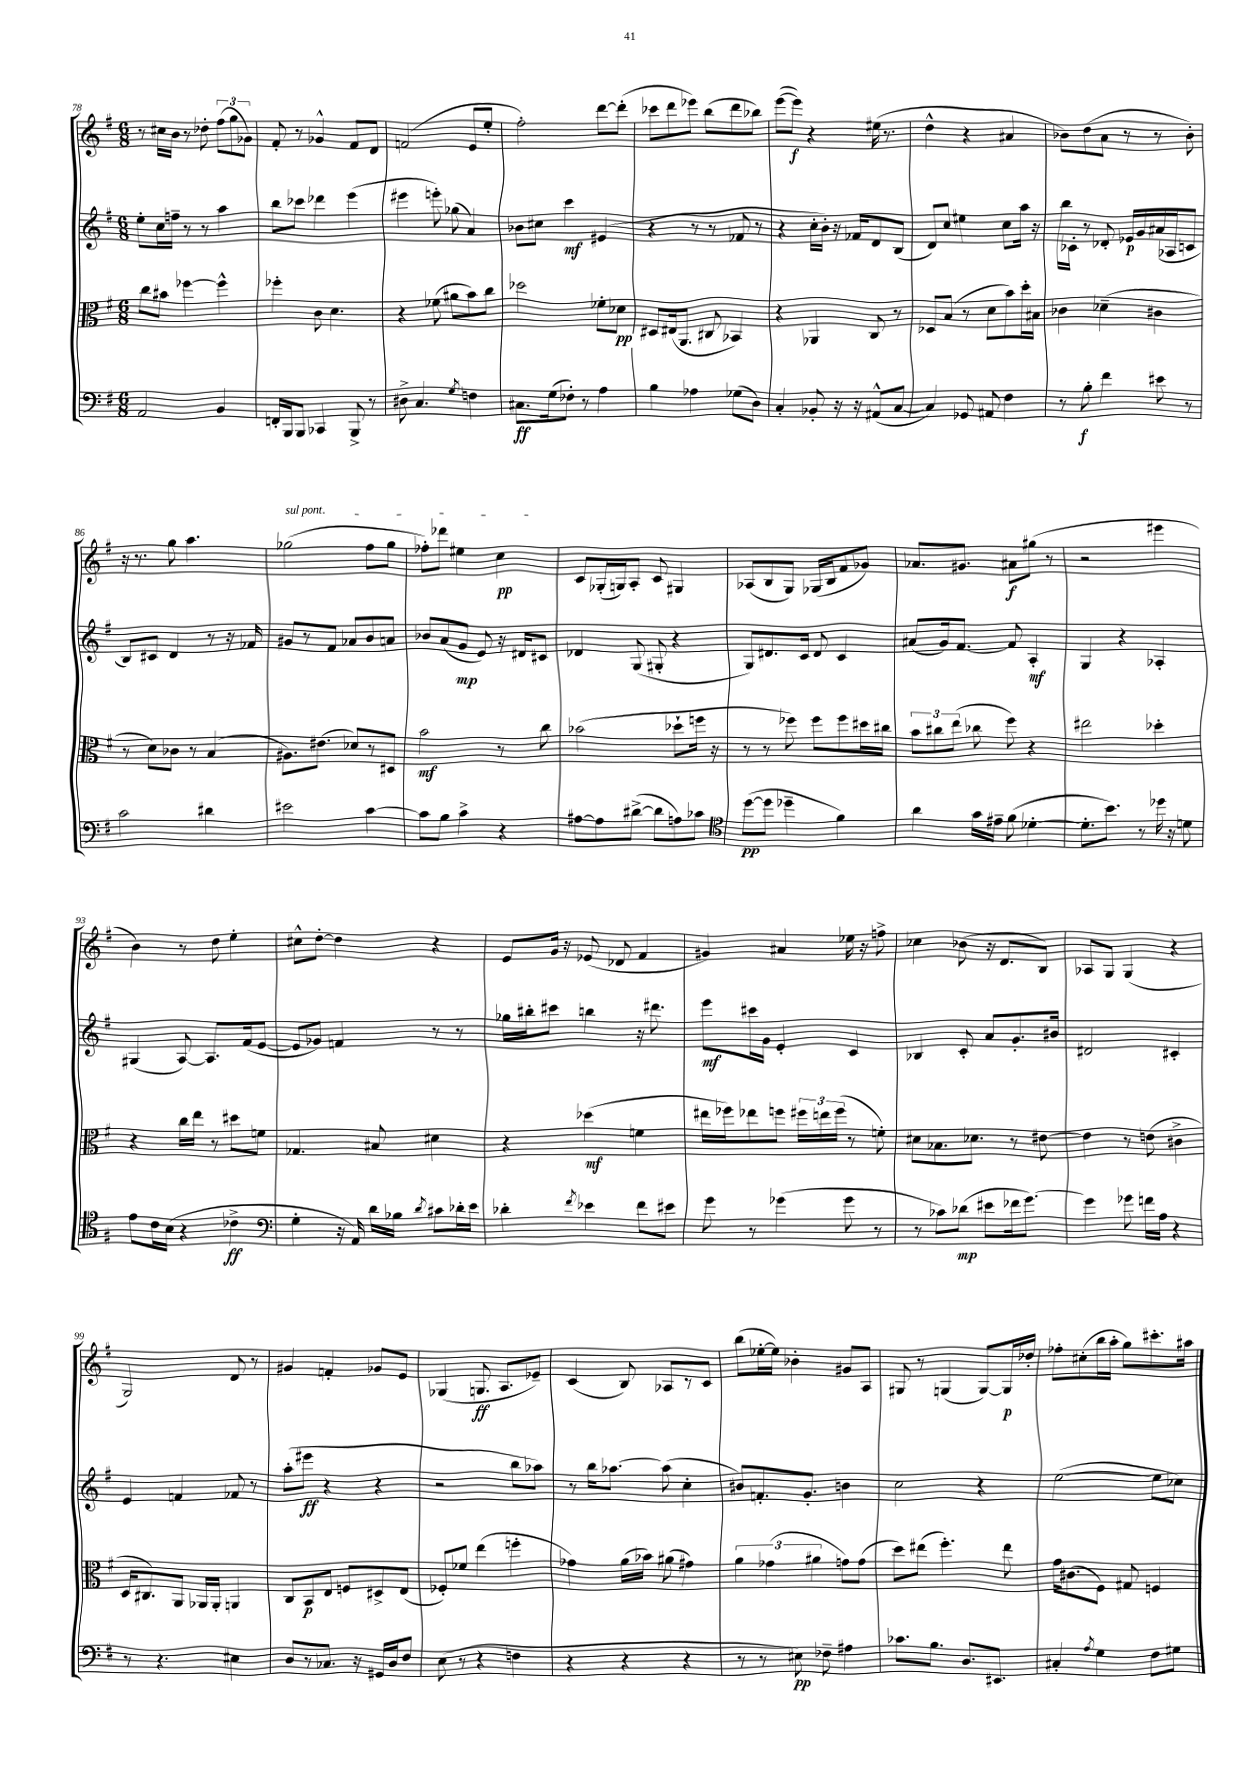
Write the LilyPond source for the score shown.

<<
\new StaffGroup <<
\new Staff = "s0" {
    \clef treble \key g \major \numericTimeSignature \time 6/8
    \autoBeamOff r8 cis''16[ b'16] r8 des''8-. \tuplet 3/2 { fis''8[( g''8 ges'8]) } |
    fis'8-. r8 ges'4-^ fis'8[ d'8] |
    f'2( e'8[ e''8]-. |
    fis''2-.) d'''8[~ d'''8]-.( |
    ces'''8[ d'''8 ees'''8]) b''8[( d'''8 bes''8]) |
    e'''8[~( e'''8]\f) r4 eis''16( r8. |
    d''4-^ r4 ais'4 |
    bes'8[) d''8( a'8] r8 r8 bes'8-.) |
    r16 r8. g''8 a''4. |
    \once \override TextSpanner.bound-details.left.text = \markup { \italic "sul pont." } ges''2\startTextSpan( fis''8[ ges''8] |
    fes''8[-.) des'''8] eis''4 c''4\pp\stopTextSpan |
    c'8[ ges16-.( g16) a8]-. c'8 gis4 |
    aes8[( b8 g8]) ges16[( b16 fis'8 ges'8]) |
    aes'8.[ gis'8.] ais'8[\f gis''8]( r8 |
    r2 eis'''4 |
    b'4) r8 d''8 e''4-. |
    cis''8[-^ d''8]~-. d''4 r4 |
    e'8[ g'16] r16 ees'8( des'8 fis'4 |
    gis'4) ais'4 ees''16 r16 f''8-> |
    ces''4 bes'8( r16 d'8.[ b8]) |
    aes8[ g8] g4( r4 |
    g2) d'8 r8 |
    gis'4 f'4-. ges'8[ e'8] |
    ges4( g8.\ff a8.[ ees'8]--) |
    c'4( b8) aes8[ r8 c'8] |
    b''8[( ees''16~-. ees''16]) bes'4-. gis'8[ a8] |
    gis8 r8 g4( g8[~) g16\p des''16]-. |
    fes''8[-. cis''8-.( b''16 a''16]-. g''8[) cis'''8.-. ais''16] \bar "|." |
}
\new Staff = "s1" {
    \clef treble \key g \major \numericTimeSignature \time 6/8
    \autoBeamOff e''8[-. c''16 f''16]-- r8 r8 a''4 |
    b''8[ ces'''8] des'''4 e'''4( |
    eis'''4 e'''8-.) ges''8( a'4) |
    bes'8[ cis''8] c'''4\mf eis'4( |
    r4 r8 r8 fes'8 r8 |
    r4 c''16[-. b'16]-.) r16 fes'16[ d'8 b8]( |
    d'8[) c''8] eis''4 c''8[ a''16] r16 |
    b''16[ ces'16]-. r8 des'8-. ees'16[\p g'16 ais'16( aes16 c'8] |
    b8[) cis'8] d'4 r8 r16 fes'16 |
    gis'8[ r8 fis'8] aes'8[ b'8 a'8] |
    bes'8[ a'8( g'8]\mp e'8) r16 dis'16[ cis'8] |
    des'4 g8( gis8-. r4 |
    g8[) dis'8. c'16] dis'8 c'4 |
    ais'8[( g'16) fis'8.]~ fis'8 a4-.\mf |
    g4 r4 aes4-. |
    gis4( a8~) a8.[ fis'16( e'8]~ |
    e'8[ ges'8]) f'4 r8 r8 |
    ges''16[ bis''16-. cis'''8] b''4 r16 dis'''8. |
    e'''8[\mf cis'''16 g'16] e'4-. c'4 |
    bes4 c'8-. a'8[ g'8.-. bis'16] |
    dis'2 cis'4-. |
    e'4 f'4 fes'8 r8 |
    a''8[-.( eis'''8]\ff r4 r4 |
    r2 b''8[ aes''8]) |
    r8 b''16[ aes''8.]~ aes''8( c''4-. |
    bis'8[) f'8.-. g'8.]-. b'4 |
    c''2 r4 |
    e''2~( e''8[ ces''8]) \bar "|." |
}
\new Staff = "s2" {
    \clef alto \key g \major \numericTimeSignature \time 6/8
    \autoBeamOff c''8[ bis'8] fes''4~ fes''4-^ |
    fes''4-. c'8 d'4. |
    r4 fes'8( ais'8[ b'8) c''8] |
    des''2 fes'8[-. des'8]\pp |
    dis8[ eis16( a,8.] cis8 bes,4) |
    r4 aes,4 c8 r8 |
    des8[ b8]( r8 d'8[ b'8) d''16-. bis16] |
    ces'4 des'4--( cis'4 |
    r8 d'8[) ces'8] r8 b4( |
    ais8.[) eis'8.]( des'8[) r8 dis8] |
    b'2\mf r8 c''8 |
    bes'2( des''8[-! f''16] r16 |
    r8 r8 fes''8) fes''8[ fes''8 dis''16 cis''16] |
    \tuplet 3/2 { b'8[ cis''8 e''8]( } ces''8 fis''8) r4 |
    eis''2 des''4-. |
    r4 c''16[ e''16] r8 dis''8[ f'8] |
    ges4. bis8 dis'4 |
    r4 des''4\mf( f'4 |
    eis''16[ fes''16) ees''8 f''8] \tuplet 3/2 { fis''16[ e''16 fis''16]( } r8 f'8-.) |
    dis'8[ bes8. des'8.] r8 eis'8~ |
    eis'4 r8 e'8( cis'4-> |
    d16[ cis8.) a,8] aes,16[ aes,16]-. a,4 |
    c8[ b,8\p e8] f8[ dis8-> e8]( |
    fes8[-.) fes'8] e''4( f''4-. |
    ges'4) a'16[( bes'16]) ais'8( gis'4) |
    \tuplet 3/2 { a'4 ges'4( ais'4 } g'8[) g'8]( |
    d''8[) eis''8]( fis''4.-.) eis''8 |
    g'16[ cis'8.( fis8]) gis8 f4 \bar "|." |
}
\new Staff = "s3" {
    \clef bass \key g \major \numericTimeSignature \time 6/8
    \autoBeamOff a,2 b,4 |
    f,16[-. b,,16 b,,8] ces,4 b,,8-> r8 |
    dis8-> c4. \acciaccatura { g8 } f4 |
    cis8.[\ff g16( fes8]-.) r8 a4 |
    b4 aes4 ges8[( d8]) |
    c4-. bes,8-. r16 r16 ais,8[-^( c8]~ |
    c4) ges,8 ais,8 fis4 |
    r8 b8-.\f fis'4 eis'8 r8 |
    c'2 dis'4 |
    eis'2 c'4~ |
    c'8[ b8] c'4-> r4 |
    ais8[~ ais8 dis'8]~->( dis'8[ a8) ces'8] |
    \clef tenor d''8[~\pp( d''8] des''4-- fis'4) |
    a'4 g'16[ eis'16]-- fis'8( des'4~-. |
    des'8.[-. b'8.]) r8 des''16 r16 d'8 |
    e'8[ c'16 b16]( r4 ces'4->\ff |
    \clef bass g4-. r16 a,16) d'16[ bes16] \acciaccatura { d'8 } cis'8[ des'16-. e'16] |
    des'4-. \acciaccatura { fis'8 } ees'4 fis'8[ eis'8] |
    g'8 r8 ges'4( ges'8 r8 |
    r8 ces'8[) des'8]\mp( eis'8[ fes'16 g'8.]~) |
    g'4 ges'8 f'16[ a16] r4 |
    r8 r4. eis4 |
    d8[ r8 ces8.] r16 gis,16[ d16 fis8] |
    e8( r8 r4 f4 |
    r4 r4 r4 |
    r8 r8 eis8\pp) fes8-- ais4 |
    ces'8.[ b8.] d8.[ eis,8.] |
    cis4-. \acciaccatura { a8 } g4 fis8[ gis8] \bar "|." |
}
>>
>>
\layout { \context { \Score currentBarNumber = #78 } }
